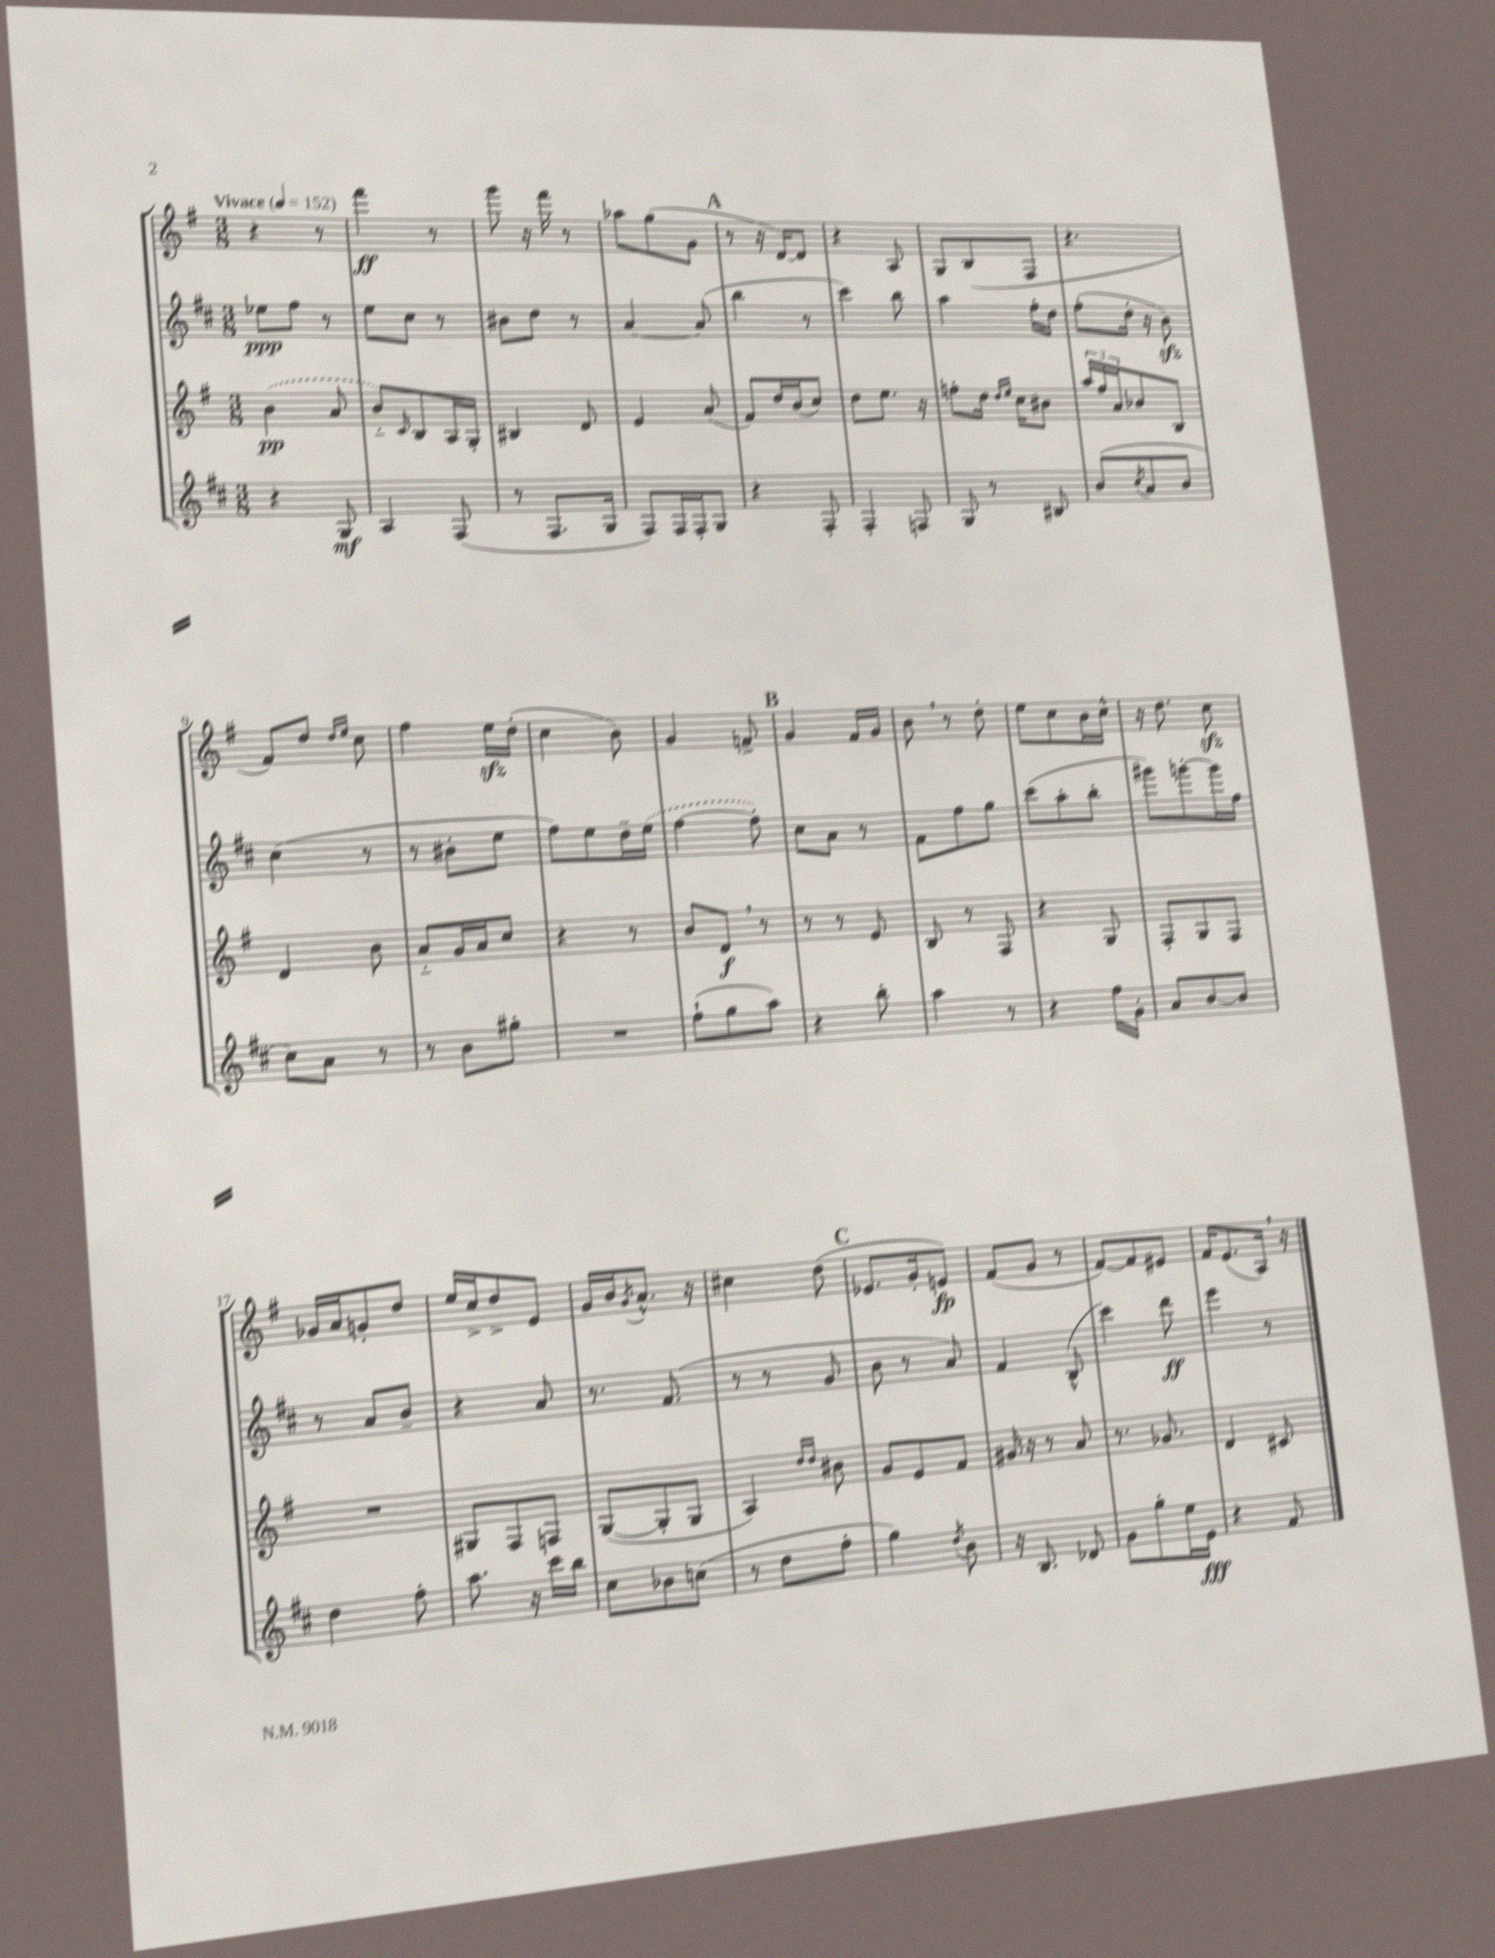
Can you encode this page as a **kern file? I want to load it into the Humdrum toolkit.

**kern	**dynam	**kern	**dynam	**kern	**dynam	**kern	**dynam
*part4	*part4	*part3	*part3	*part2	*part2	*part1	*part1
*staff4	*staff4	*staff3	*staff3	*staff2	*staff2	*staff1	*staff1
*clefG2	*	*clefG2	*	*clefG2	*	*clefG2	*
*k[f#c#]	*	*k[f#]	*	*k[f#c#]	*	*k[f#]	*
*M3/8	*	*M3/8	*	*M3/8	*	*M3/8	*
*MM152	*	*MM152	*	*MM152	*	*MM152	*
=1	=1	=1	=1	=1	=1	=1	=1
!	!	!	!	!	!	!LO:TX:a:B:t=Vivace	!
4r	.	(4b\	pp	8ee-X\L	ppp	4r	.
.	.	.	.	8ff#\J	.	.	.
8G/	mf	8a/	.	8r	.	8r	.
=2	=2	=2	=2	=2	=2	=2	=2
4A/	.	8b/L)	.	8ee\L	.	4fff#\	ff
.	.	16qqc/	.	.	.	.	.
.	.	8B/	.	8cc#\J	.	.	.
(8F#/	.	16A/L	.	8r	.	8r	.
.	.	16G'/JJ	.	.	.	.	.
=3	=3	=3	=3	=3	=3	=3	=3
8r	.	4B#X/	.	8b#X\L	.	8ggg\	.
8.F#/L	.	.	.	8dd\J	.	16r	.
.	.	.	.	.	.	16fff#\	.
.	.	8d/	.	8r	.	8r	.
16G/Jk	.	.	.	.	.	.	.
=4	=4	=4	=4	=4	=4	=4	=4
8F#/L)	.	4e/	.	[4a/	.	8aa-X\L	.
16F#/L	.	.	.	.	.	(8gg\	.
16F#'/J	.	.	.	.	.	.	.
8G/J	.	(8a/	.	(8a/]	.	8g\J	.
!!LO:REH:place=s1:t=A
=5	=5	=5	=5	=5	=5	=5	=5
4r	.	8f#/L)	.	4bb\	.	8r	.
.	.	16dd/L	.	.	.	16r	.
.	.	(16b/J	.	.	.	[16d/KL)	.
8F#'/	.	8cc/J)	.	8r	.	8d/J]	.
=6	=6	=6	=6	=6	=6	=6	=6
4F#'/	.	8dd\L	.	4ccc#\)	.	4r	.
.	.	8.ee\J	.	.	.	.	.
8Fn/	.	.	.	8bb\	.	8A/	.
.	.	16r	.	.	.	.	.
=7	=7	=7	=7	=7	=7	=7	=7
8G/	.	8ffn'\L	.	4aa\	.	8G/L	.
8r	.	16dd\Jk	.	.	.	(8B/	.
.	.	16qqdd/LL	.	.	.	.	.
.	.	16qqee/JJ	.	.	.	.	.
.	.	16cc\KL	.	.	.	.	.
8B#X/	.	8b#X\J	.	16ff#'\LL	.	8F#/J	.
.	.	.	.	16dd\JJ	.	.	.
=8	=8	=8	=8	=8	=8	=8	=8
(8b/L	.	24aa/LL	.	(8ff#'\L	.	4.r	.
.	.	24ff#/	.	.	.	.	.
.	.	24a/J	.	.	.	.	.
8qcc#/	.	.	.	.	.	.	.
8a/	.	8b-X/	.	16dd'\Jk	.	.	.
.	.	.	.	16r	.	.	.
8b/J	.	8B/J	.	8bzz\)	.	.	.
!!LO:LB:g=z
=9	=9	=9	=9	=9	=9	=9	=9
8cc#\L)	.	4d/	.	(4cc#\	.	8f#/L)	.
8a\J	.	.	.	.	.	8dd/J	.
.	.	.	.	.	.	16qqdd/LL	.
.	.	.	.	.	.	16qqee/JJ	.
8r	.	8b\	.	8r	.	8cc\	.
=10	=10	=10	=10	=10	=10	=10	=10
8r	.	8a/L	.	8r	.	4ff#\	.
8b\L	.	16g/L	.	8b#X'\L	.	.	.
.	.	16a/J	.	.	.	.	.
8gg#X'\J	.	8cc/J	.	8ee\J	.	16eezz\LL	.
.	.	.	.	.	.	(16dd'\JJ	.
=11	=11	=11	=11	=11	=11	=11	=11
4.r	.	4r	.	8ff#\L)	.	4cc\	.
.	.	.	.	8ee\	.	.	.
.	.	8r	.	16dd~\L	.	8b\)	.
.	.	.	.	(16ee\JJ	.	.	.
=12	=12	=12	=12	=12	=12	=12	=12
(8ff#`\L	.	8b/L	.	[4ff#\	.	4g/	.
8gg\	.	8d,/J	f	.	.	.	.
8aa\J)	.	8r	.	8ff#'\])	.	8fn^/	.
!!LO:REH:place=s1:t=B
=13	=13	=13	=13	=13	=13	=13	=13
4r	.	8r	.	8cc#\L	.	4g/	.
.	.	8r	.	8a\J	.	.	.
8bb'\	.	8e/	.	8r	.	16f#/LL	.
.	.	.	.	.	.	16g/JJ	.
=14	=14	=14	=14	=14	=14	=14	=14
4aa\	.	8B/	.	8f#\L	.	8b,\	.
.	.	8r	.	8ff#\	.	8r	.
8r	.	8F#/	.	8gg\J	.	8dd'\	.
=15	=15	=15	=15	=15	=15	=15	=15
4r	.	4r	.	(8ccc#\L	.	8ee\L	.
.	.	.	.	8aa'\	.	8cc\	.
16ff#\LL	.	8G/	.	8bb'\J	.	16b\L	.
16g'\JJ	.	.	.	.	.	16cc^^\JJ	.
=16	=16	=16	=16	=16	=16	=16	=16
8a/L	.	8F#'/L	.	8ggg#X\L)	.	16r	.
.	.	.	.	.	.	8.dd\	.
[8b/	.	8G/	.	[8gggn'\	.	.	.
8b/J]	.	8F#/J	.	16ggg\L]	.	8cczz\	.
.	.	.	.	16ff#\JJ	.	.	.
!!LO:LB:g=z
=17	=17	=17	=17	=17	=17	=17	=17
4dd\	.	4.r	.	8r	.	16g-X/LL	.
.	.	.	.	.	.	16a/J	.
.	.	.	.	8a/L	.	8gn'/	.
8ff#'\	.	.	.	8b~/J	.	8dd/J	.
=18	=18	=18	=18	=18	=18	=18	=18
8.aa\	.	8G#X/L	.	4r	.	16ee/LL	.
.	.	.	.	.	.	16cc^/J	.
.	.	8F#/	.	.	.	8dd^/	.
16r	.	.	.	.	.	.	.
16ccc#\LL	.	8Fn/J	.	8a/	.	8e/J	.
16bb\JJ	.	.	.	.	.	.	.
=19	=19	=19	=19	=19	=19	=19	=19
8cc#\L	.	([8G/L	.	8.r	.	16g/LL	.
.	.	.	.	.	.	16b/J	.
.	.	.	.	.	.	8qg/	.
8b-X\	.	8G'/]	.	.	.	8.a^^/J	.
.	.	.	.	(8.f#/	.	.	.
(8ccn\J	.	8G/J	.	.	.	.	.
.	.	.	.	.	.	16r	.
=20	=20	=20	=20	=20	=20	=20	=20
8r	.	4A/)	.	8r	.	4cc#X\	.
8dd\L	.	.	.	8r	.	.	.
.	.	16qqdd/LL	.	.	.	.	.
.	.	16qqdd/JJ	.	.	.	.	.
8ff#'\J	.	8b#X\	.	8g/	.	(8dd\	.
!!LO:REH:place=s1:t=C
=21	=21	=21	=21	=21	=21	=21	=21
4gg\)	.	8g/L	.	8b\	.	8.e-X/L	.
.	.	8e/	.	8r	.	.	.
.	.	.	.	.	.	16g'/k	.
8qdd/	.	.	.	.	.	.	.
8b\	.	8f#/J	.	8a/)	.	8en/J)	fp
=22	=22	=22	=22	=22	=22	=22	=22
16r	.	16g#X/	.	4f#/	.	(8f#/L	.
8.B/	.	16r	.	.	.	.	.
.	.	8r	.	.	.	8g/J	.
8d-X/	.	8a/	.	(8B^^/	.	8r	.
=23	=23	=23	=23	=23	=23	=23	=23
8g\L	.	8.r	.	4ccc#\)	.	[8f#/L)	.
8gg'\	.	.	.	.	.	8f#/]	.
.	.	8.g-X/	.	.	.	.	.
16ee\L	.	.	.	8ddd\	ff	8e#X/J	.
16e\JJ	fff	.	.	.	.	.	.
=24	=24	=24	=24	=24	=24	=24	=24
4r	.	4d/	.	4eee\	.	16f#/KL	.
.	.	.	.	.	.	(8.e/	.
8f#/	.	8c#X/	.	8r	.	16A,/Jk)	.
.	.	.	.	.	.	16r	.
==	==	==	==	==	==	==	==
*-	*-	*-	*-	*-	*-	*-	*-
